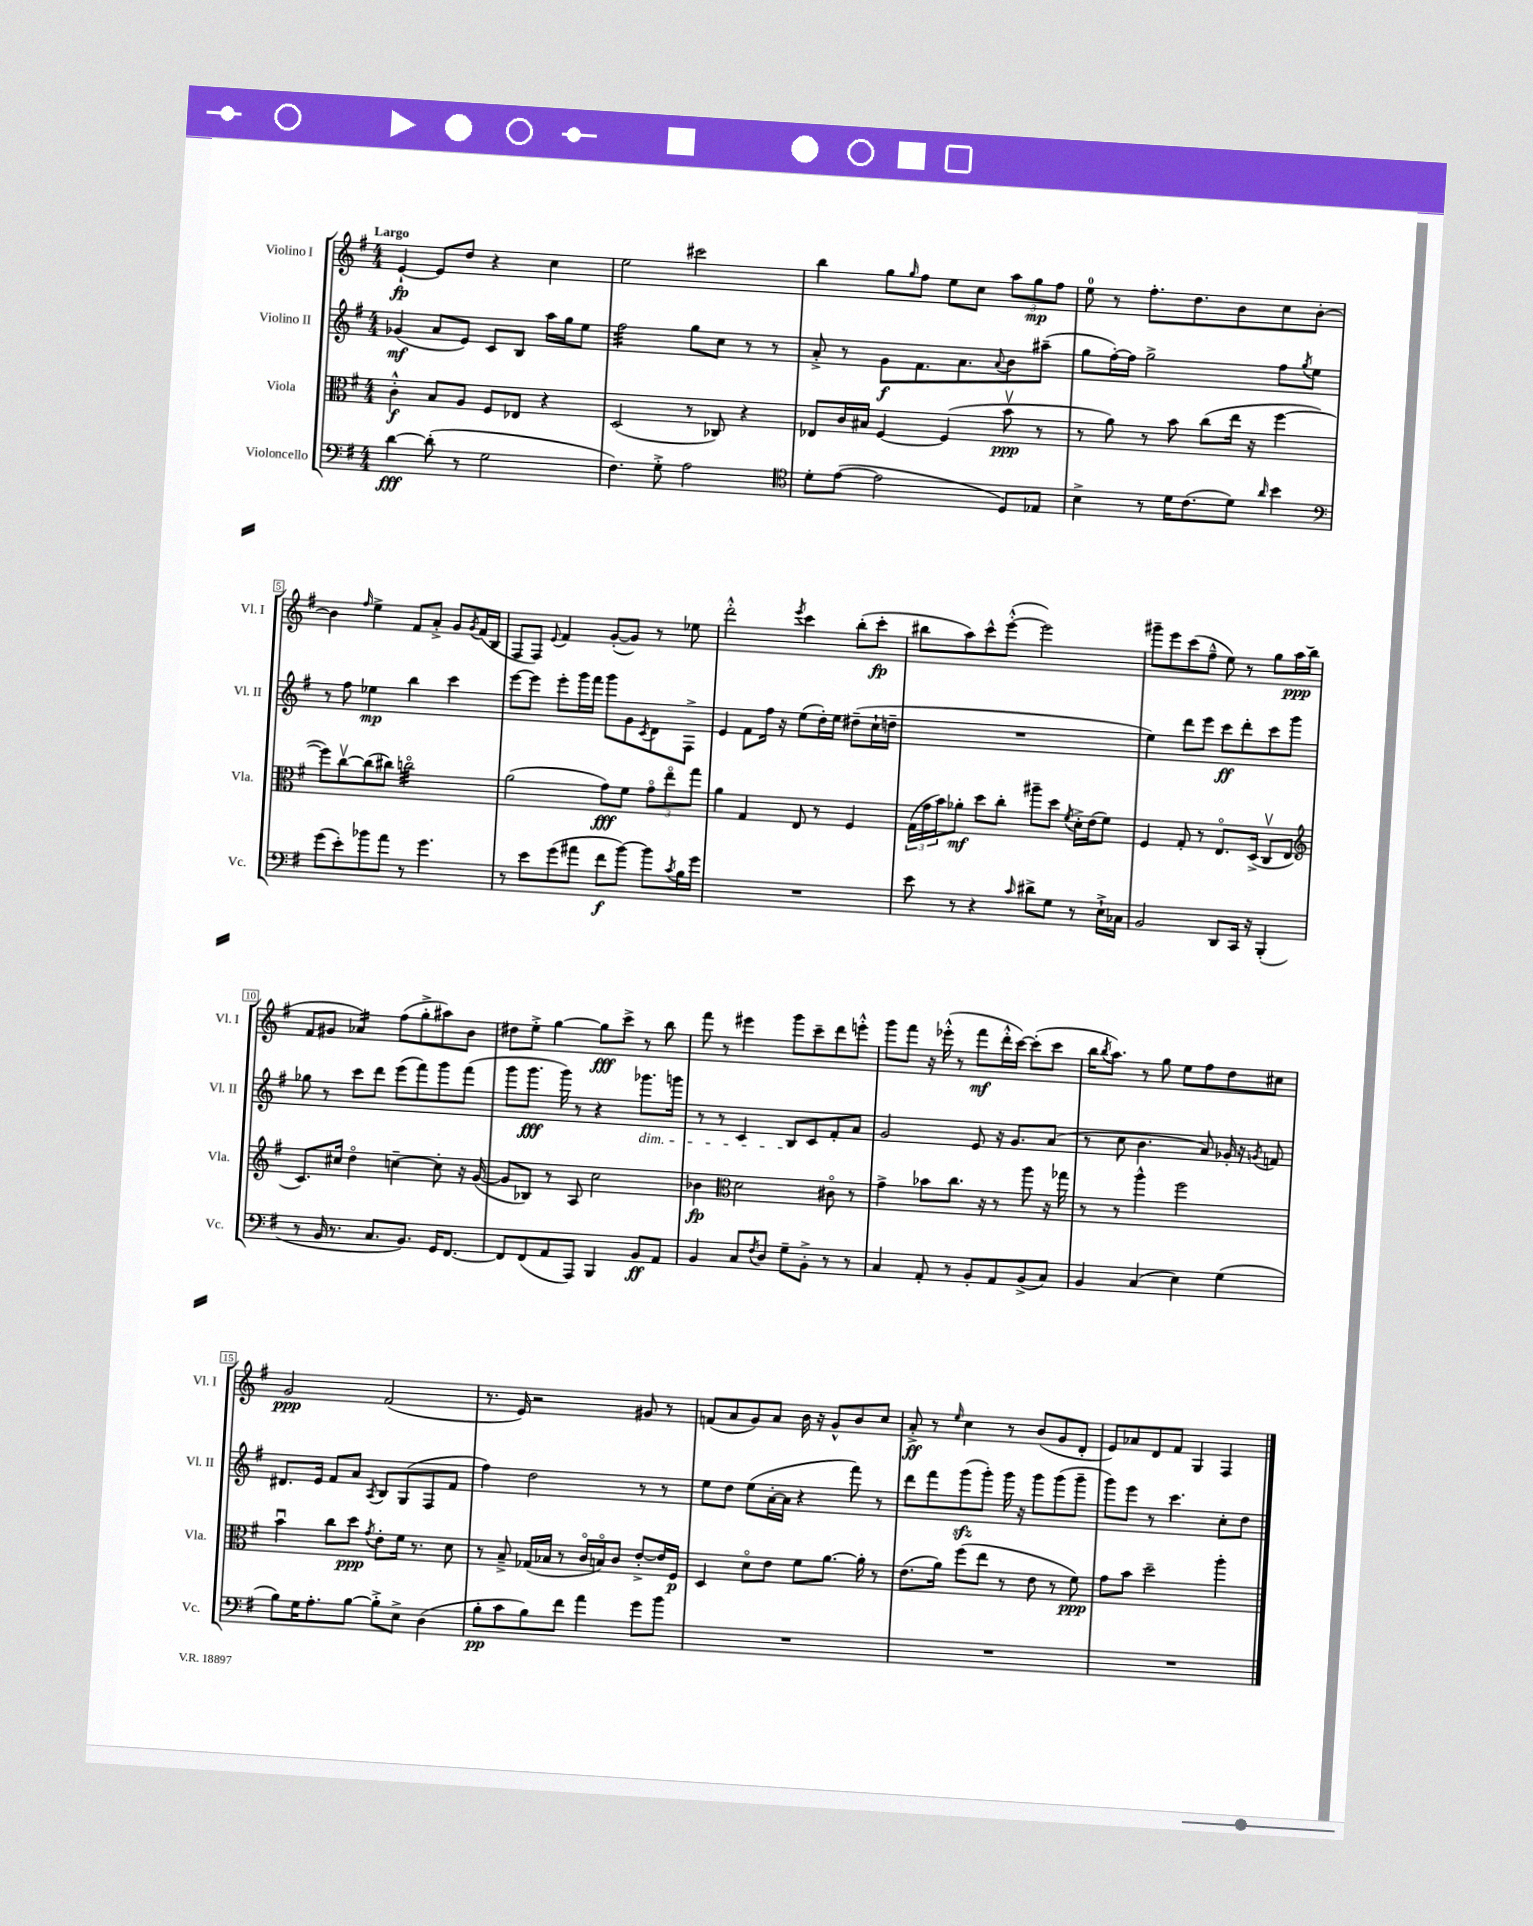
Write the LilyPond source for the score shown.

<<
\new StaffGroup <<
\new Staff = "s0" \with { instrumentName = "Violino I" shortInstrumentName = "Vl. I" } {
    \clef treble \key g \major \numericTimeSignature \time 4/4 \tempo "Largo"
    e'4~-!\fp e'8 d''8 r4 c''4 |
    e''2 cis'''2 |
    b''4 g''8 \grace { g''16 } fis''8 e''8 c''8 \tuplet 3/2 { a''8 g''8\mp fis''8 } |
    e''8-0 r8 fis''8.-. d''8. b'8 c''8 b'8~-. |
    b'4 \grace { fis''16 } e''4-> fis'8 a'8-.-> g'8 \acciaccatura { g'8 } fis'16( b16 |
    fis8 fis8) \appoggiatura { e'8 } fis'4 g'8~-.( g'8) r8 ees''8 |
    d'''2-.-^ \acciaccatura { e'''8 } c'''4 b''8-.( c'''8-.\fp |
    bis''8 a''8) c'''8-^ e'''8~-.-^( e'''2) |
    gis'''8-- e'''8 c'''8( fis''8---^ e''8) r8 g''8 a''16\ppp b''16( |
    fis'8 gis'8 aes'4:16) fis''8( g''8-.-> ais''8) b'8 |
    dis''8 e''8-.-> g''4~ g''8\fff c'''8-> r8 b''8 |
    fis'''8 r8 eis'''4 g'''8 c'''8-- d'''8 e'''8-.-^ |
    g'''8 fis'''8 r16 ees'''16-.-^( r8 fis'''8\mf d'''16-.-^ c'''16~) c'''8-.( c'''8 |
    b''16 \acciaccatura { b''8 } a''8.) r8 g''8 e''8 fis''8 d''8 cis''8 |
    g'2\ppp fis'2( |
    r8. e'16) r2 gis'8 r8 |
    f'8( a'8 g'8) a'8 b'16 r16 g'8-^ b'8 c''8 |
    a'8-.->\ff r8 \grace { e''16 } c''4 r8 b'8( g'8 d'8-. |
    e'8) aes'8 d'8 fis'8 g4 fis4 \bar "|." |
}
\new Staff = "s1" \with { instrumentName = "Violino II" shortInstrumentName = "Vl. II" } {
    \clef treble \key g \major \numericTimeSignature \time 4/4
    ges'4\mf( a'8 e'8) c'8 b8 a''16 g''16 e''8 |
    fis''2:32 g''8 c''8 r8 r8 |
    a'8-.-> r8 g'8\f fis'8. a'8. \appoggiatura { a'8 } b'8 ais''8--( |
    g''8 fis''16~-.) fis''16 g''2-> fis''8 \acciaccatura { g''8 } e''8 |
    r8 fis''8 ees''4\mp b''4 c'''4 |
    e'''8~ e'''8 e'''8-. g'''16 fis'''16 g'''8 g'8 \acciaccatura { c'8 } d'8 fis8-> |
    e'4 fis'8 fis''16 r16 e''8( d''16-.) e''16 dis''8--( c''16-! d''16-- |
    R1 |
    e''4) d'''8 e'''8 c'''8\ff d'''8-. c'''8 g'''8 |
    ges''8 r8 c'''8 d'''8 e'''8( fis'''8) g'''8 fis'''8( |
    g'''8 g'''8.\fff g'''16) r8 r4 ges'''8.\dim g'''16 |
    r8 r8 c'4 b8\! c'8 fis'8-. a'8 |
    g'2 e'8 r16 g'8. a'8( |
    r8 c''8 b'4. a'8) ges'16-. r16 \acciaccatura { g'8 } f'8 |
    dis'8. e'16 fis'8 a'8 \acciaccatura { a8 } b8 g8( fis8 fis'8 |
    fis''4) d''2 r8 r8 |
    e''8 d''8 e''8( a'16~-. a'16 r4 fis'''8) r8 |
    d'''8 fis'''8 g'''8\sfz( g'''8-.) g'''16 r16 g'''8 g'''8( g'''8-- |
    g'''8) e'''8 r8 c'''4. c''8-. d''8 \bar "|." |
}
\new Staff = "s2" \with { instrumentName = "Viola" shortInstrumentName = "Vla." } {
    \clef alto \key g \major \numericTimeSignature \time 4/4
    c'4-.-^\f b8 a8 fis8 ees8 r4 |
    d2( r8 ces8) r4 |
    ees8 c'16 bis16 fis4~ fis4( b'8\upbow\ppp r8 |
    r8 a'8) r8 b'8 c''8( e''16 r16 fis''4~ |
    fis''8) c''8~\upbow c''8( cis''8) c''2:32\flageolet |
    a'2( g'8\fff) fis'8 \tuplet 3/2 { g'8\flageolet e''8\flageolet g''8 } |
    a'4 g4 e8 r8 fis4 |
    \tuplet 3/2 { g16( g'16 b'16) } aes'8-.\mf d''8 c''8-. ais''8-- d''8 \acciaccatura { fis'8 } d'16-.-> e'16( fis'8) |
    fis4 g8-. r8 e8.\flageolet d16->( c8\upbow e8 |
    \clef treble c'8.) cis''16 d''4\flageolet c''4~-- c''8-. r16 g'16~( |
    g'8 bes8) r8 a8 c''2 |
    bes'4\fp \clef alto d'2 cis'8\flageolet r8 |
    g'4-> bes'8 c''8. r16 r8 a''8 r16 ges''16 |
    r8 r8 a''4-^ fis''2 |
    b'4\downbow c''8 d''8\ppp \acciaccatura { g'8 } e'8-. fis'16 r8. d'8 |
    r8 b8---> ges16( bes16 r8 c'16\flageolet b16\flageolet) c'8 e'8~-.-> e'16 fis16\p |
    d4 d'8\flageolet e'8 fis'8 a'8.~ a'16-. r8 |
    e'8.( a'16) fis''8( e''8 r8 e'8 r8 fis'8\ppp) |
    g'8 b'8 d''2-- a''4-. \bar "|." |
}
\new Staff = "s3" \with { instrumentName = "Violoncello" shortInstrumentName = "Vc." } {
    \clef bass \key g \major \numericTimeSignature \time 4/4
    d'4~\fff d'8-.( r8 g2 |
    fis4.) g8-.-> a2 |
    \clef tenor d'8-. e'8~( e'2 d8) ees8 |
    b4-> r8 d'16 c'8.( d'8) \grace { a'16 } b'4 |
    \clef bass g'8( e'8-.) bes'8 a'8 r8 g'4. |
    r8 e'8 g'8( ais'8 fis'8\f b'8~) b'8 \acciaccatura { c'8 } b16 g'16 |
    R1 |
    e'8 r8 r4 \grace { c'16 } dis'8-> g8 r8 e16-!-> ces16 |
    b,2 d,8 c,16 r16 b,,4-.( |
    r8 b,16 r8. c8. b,8.) g,16 fis,8.~ |
    fis,8 fis,8( a,8 a,,8) b,,4 b,8\ff a,8 |
    b,4 c8 \acciaccatura { fis8 } d8 g8-- b,8-.-> r8 r8 |
    c4 a,8-. r8 b,8-. a,8 b,8->( c8) |
    b,4 c4( e4) g4( |
    b8) g16 a8.-. b8~ b8-.-> e8-> d4( |
    b8-.\pp c'8 b8) fis'8 a'4 g'8 b'8 |
    R1 |
    R1 |
    R1 \bar "|." |
}
>>
>>
\layout { \context { \Score \override BarNumber.stencil = #(make-stencil-boxer 0.1 0.3 ly:text-interface::print) } }
